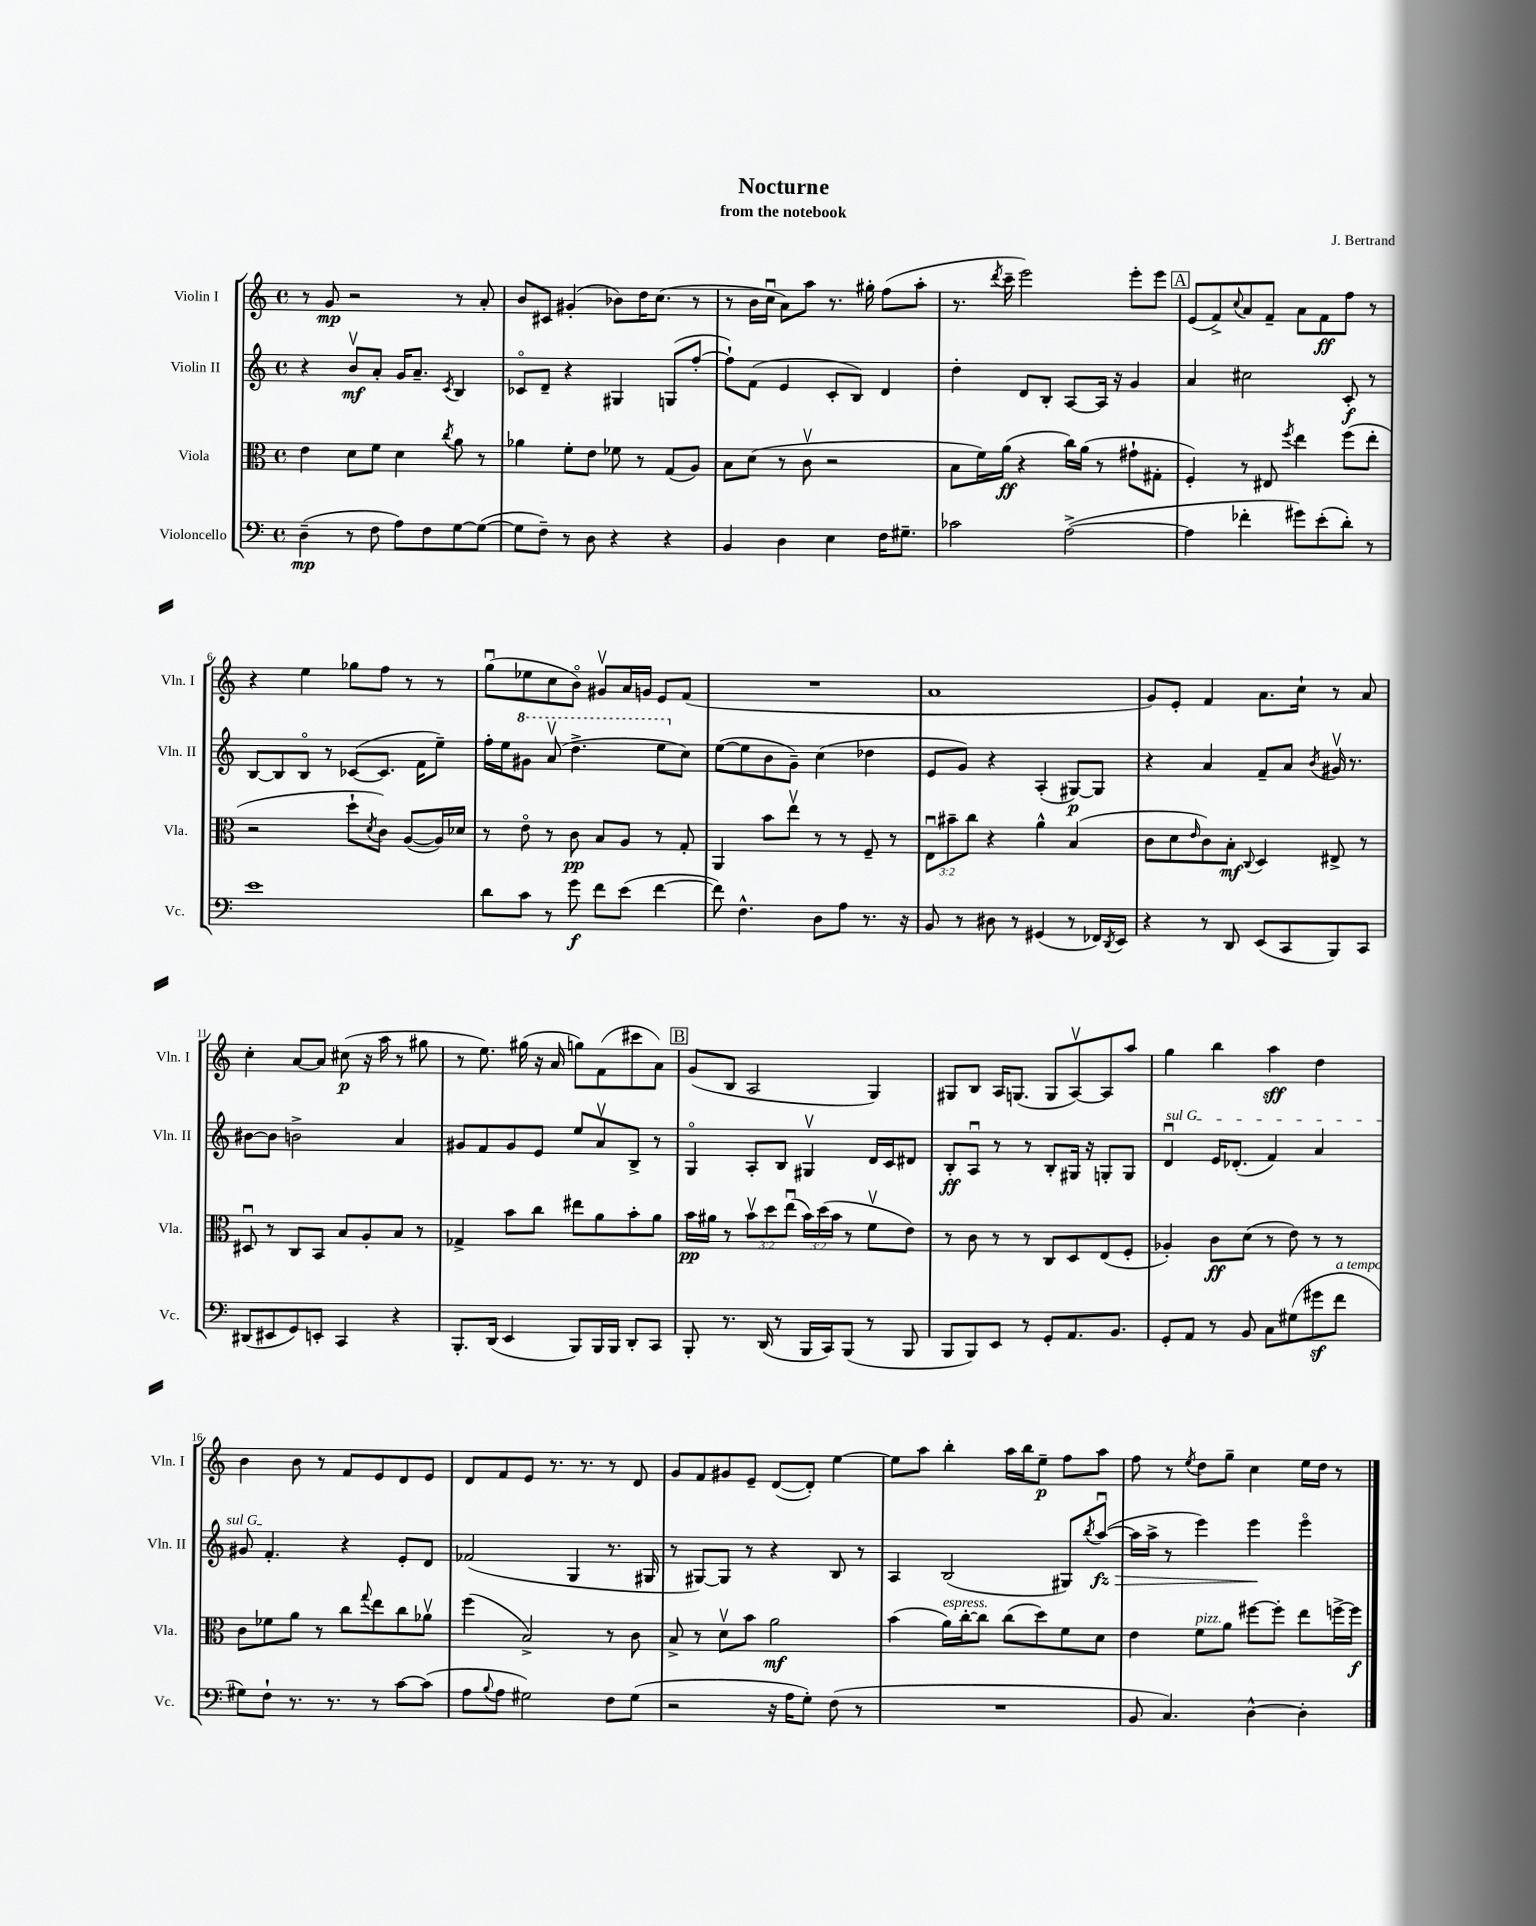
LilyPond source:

\header { title = "Nocturne" composer = "J. Bertrand" subtitle = "from the notebook" }
<<
\new StaffGroup <<
\new Staff = "s0" \with { instrumentName = "Violin I" shortInstrumentName = "Vln. I" } {
    \clef treble \key c \major \defaultTimeSignature \time 4/4
    r8 g'8\mp r2 r8 a'8-. |
    b'8 cis'8 gis'4-.( bes'8) d''16 c''8.( r8 |
    r8 b'16 c''16\downbow a'8) a''8 r8. gis''16-. f''8( a''8-. |
    r8. \acciaccatura { d'''8 } c'''16-- e'''2) e'''8-. e'''8 |
    \mark \markup { \box "A" } e'8( f'8->) \appoggiatura { c''8 } a'8 f'8-- a'8 f'8\ff f''8 r8 |
    r4 e''4 ges''8 f''8 r8 r8 |
    g''8\downbow( ees''8 c''8 b'8\flageolet) gis'8\upbow a'16 g'16 e'8 f'8( |
    R1 |
    a'1 |
    g'8) e'8-. f'4 a'8. c''16-! r8 a'8 |
    c''4-. a'8~ a'8 cis''8\p( r16 a''16 r8 gis''8 |
    r8 e''8.) gis''16( r16 a'16 g''8) f'8( cis'''8 a'8) |
    \mark \markup { \box "B" } g'8( b8 a2 g4) |
    gis8 b8 a16 g8.( g8 a8~\upbow) a8 a''8 |
    g''4 b''4 a''4\sff d''4 |
    b'4 b'8 r8 f'8 e'8 d'8 e'8 |
    d'8 f'8 e'8 r8. r8. r8 d'8 |
    g'8 f'8 gis'8 e'8-- d'8~( d'8-.) e''4~ |
    e''8 a''8 b''4-. a''16 b''16 e''8--\p f''8 a''8 |
    f''8 r8 \acciaccatura { e''8 } d''8 g''8-- c''4 e''16 d''16 r8 \bar "|." |
}
\new Staff = "s1" \with { instrumentName = "Violin II" shortInstrumentName = "Vln. II" } {
    \clef treble \key c \major \defaultTimeSignature \time 4/4
    r4 b'8\upbow\mf a'8-. g'16 a'8.-- \acciaccatura { c'8 } b4 |
    ces'8\flageolet d'8-- r4 gis4 g8( f''8~-. |
    f''8-!) f'8( e'4 c'8-. b8) d'4 |
    d''4-. d'8 b8-. a8~ a16 r16 g'4 |
    \mark \markup { \box "A" } a'4 cis''2 c'8-.\f r8 |
    b8~ b8 b8\flageolet r8 ces'8~( ces'8. f'16 e''8--) |
    f''16-. e''16 \ottava #1 gis''8 a''8\upbow( d'''4.-> e'''8 \ottava #0 c''8) |
    e''8~( e''8 b'8 g'8--) c''4( des''4 |
    e'8 g'8) r4 a4-.( gis8~\p) gis8 |
    r4 a'4 f'8-- a'8 \acciaccatura { b'8 } gis'16\upbow r8. |
    bis'8~ bis'8 b'2-> a'4 |
    gis'8 f'8 gis'8 e'8 e''8 a'8\upbow b8-> r8 |
    \mark \markup { \box "B" } g4\flageolet a8-. b8 gis4\upbow d'16 c'16 dis'8 |
    b8-.\ff a8\downbow r8 r8 b8-. gis16 r16 g8-. g8 |
    \once \override TextSpanner.bound-details.left.text = \markup { \italic "sul G" } d'4\downbow\startTextSpan e'16 des'8.-.( f'4) a'4 |
    gis'8 f'4.-.\stopTextSpan r4 e'8-. d'8 |
    fes'2( g4 r8. gis16 |
    r8 gis8~) gis8 r8 r4 b8 r8 |
    a4 b2( gis8) \acciaccatura { b''8 } a''8~\downbow\fz\>( |
    a''16 a''16-> r8 e'''4) e'''4\! e'''4\flageolet \bar "|." |
}
\new Staff = "s2" \with { instrumentName = "Viola" shortInstrumentName = "Vla." } {
    \clef alto \key c \major \defaultTimeSignature \time 4/4 \override Staff.TupletNumber.text = #tuplet-number::calc-fraction-text
    e'4 d'8 f'8 d'4 \acciaccatura { c''8 } a'8 r8 |
    aes'4 f'8-. e'8 fes'8 r8 g8( a8) |
    b8 d'8( r8 c'8\upbow r2 |
    b8 f'16) a'16\ff( r4 c''16) a'16( r8 gis'8-! gis8-. |
    \mark \markup { \box "A" } f4-.) r8 eis8 \acciaccatura { f''8 } e''4 f''8( e''8-. |
    r2 d''8-! \acciaccatura { d'8 } c'8) a8~( a16) des'16 |
    r8 e'8\flageolet r8 c'8\pp b8 a8 r8 g8-. |
    a,4 b'8 e''8\upbow r8 r8 f8-- r8 |
    \tuplet 3/2 { e8\downbow bis'8-- c''8 } r4 a'4-^ b4( |
    c'8 d'8 \grace { e'16 } c'8) b8-.\mf \appoggiatura { c8 } d4 eis8-> r8 |
    dis8\downbow r8 c8 b,8 b8 a8-. b8 r8 |
    ges4-> b'8 c''8 eis''8 a'8 b'8-. a'8 |
    \mark \markup { \box "B" } b'16\pp ais'16 r8 \tuplet 3/2 { b'8\upbow d''8 e''8\downbow( } \tuplet 3/2 { b'16) d''16( b'16 } r8 f'8\upbow e'8) |
    r8 c'8 r8 r8 c8 d8 e8( f8-. |
    aes4-.) c'8\ff d'8( r8 e'8) r8 r8 |
    c'8 fes'8 a'8 r8 c''8 \appoggiatura { g''8 } e''8 c''8 aes'8\upbow |
    f''4( b2->) r8 c'8 |
    b8-> r8 d'8\upbow b'8 a'2\mf |
    b'4( a'16^\markup { \italic "espress." }) c''16~-. c''8 c''8( d''8) f'8 d'8 |
    e'4 f'8^\markup { \italic "pizz." } a'8 fis''8~ fis''8-. e''8 f''16~-> f''16\f \bar "|." |
}
\new Staff = "s3" \with { instrumentName = "Violoncello" shortInstrumentName = "Vc." } {
    \clef bass \key c \major \defaultTimeSignature \time 4/4
    d4--\mp( r8 f8 a8) f8 g8~ g8~( |
    g8 f8--) r8 d8 r4 r4 |
    b,4 d4 e4 f16 gis8.-- |
    ces'2 a2~->( |
    \mark \markup { \box "A" } a4 fes'4-. gis'8) e'8-.( d'8-.) r8 |
    e'1 |
    d'8 c'8 r8 g'8\f f'8 e'8( f'4~ |
    f'8) f4.-^ d8 a8 r8. r16 |
    b,8 r8 dis8 r8 gis,4( r8 fes,16) \acciaccatura { d,8 } e,16 |
    r4 r8 d,8 e,8( c,8 b,,8) c,8 |
    dis,8( eis,8 g,8) e,8-. c,4 r4 |
    b,,8.-. d,16( e,4 b,,8) b,,16 b,,16 d,8-. c,8 |
    \mark \markup { \box "B" } b,,8-. r8. d,16( r8 b,,16 c,16) b,,8( r8 b,,8 |
    b,,8 b,,8) e,8 r8 g,8-. a,8. b,8. |
    g,8-. a,8 r8 b,8 c8 gis8( gis'8\sf f'8^\markup { \italic "a tempo" } |
    gis8) f8-! r8. r8. r8 c'8~ c'8( |
    a8 \appoggiatura { b8 } a8 gis2) f8 gis8( |
    r2 r16 a16 g8-.) f8( r8 |
    R1 |
    b,8 c4.) d4~-^ d4-. \bar "|." |
}
>>
>>
